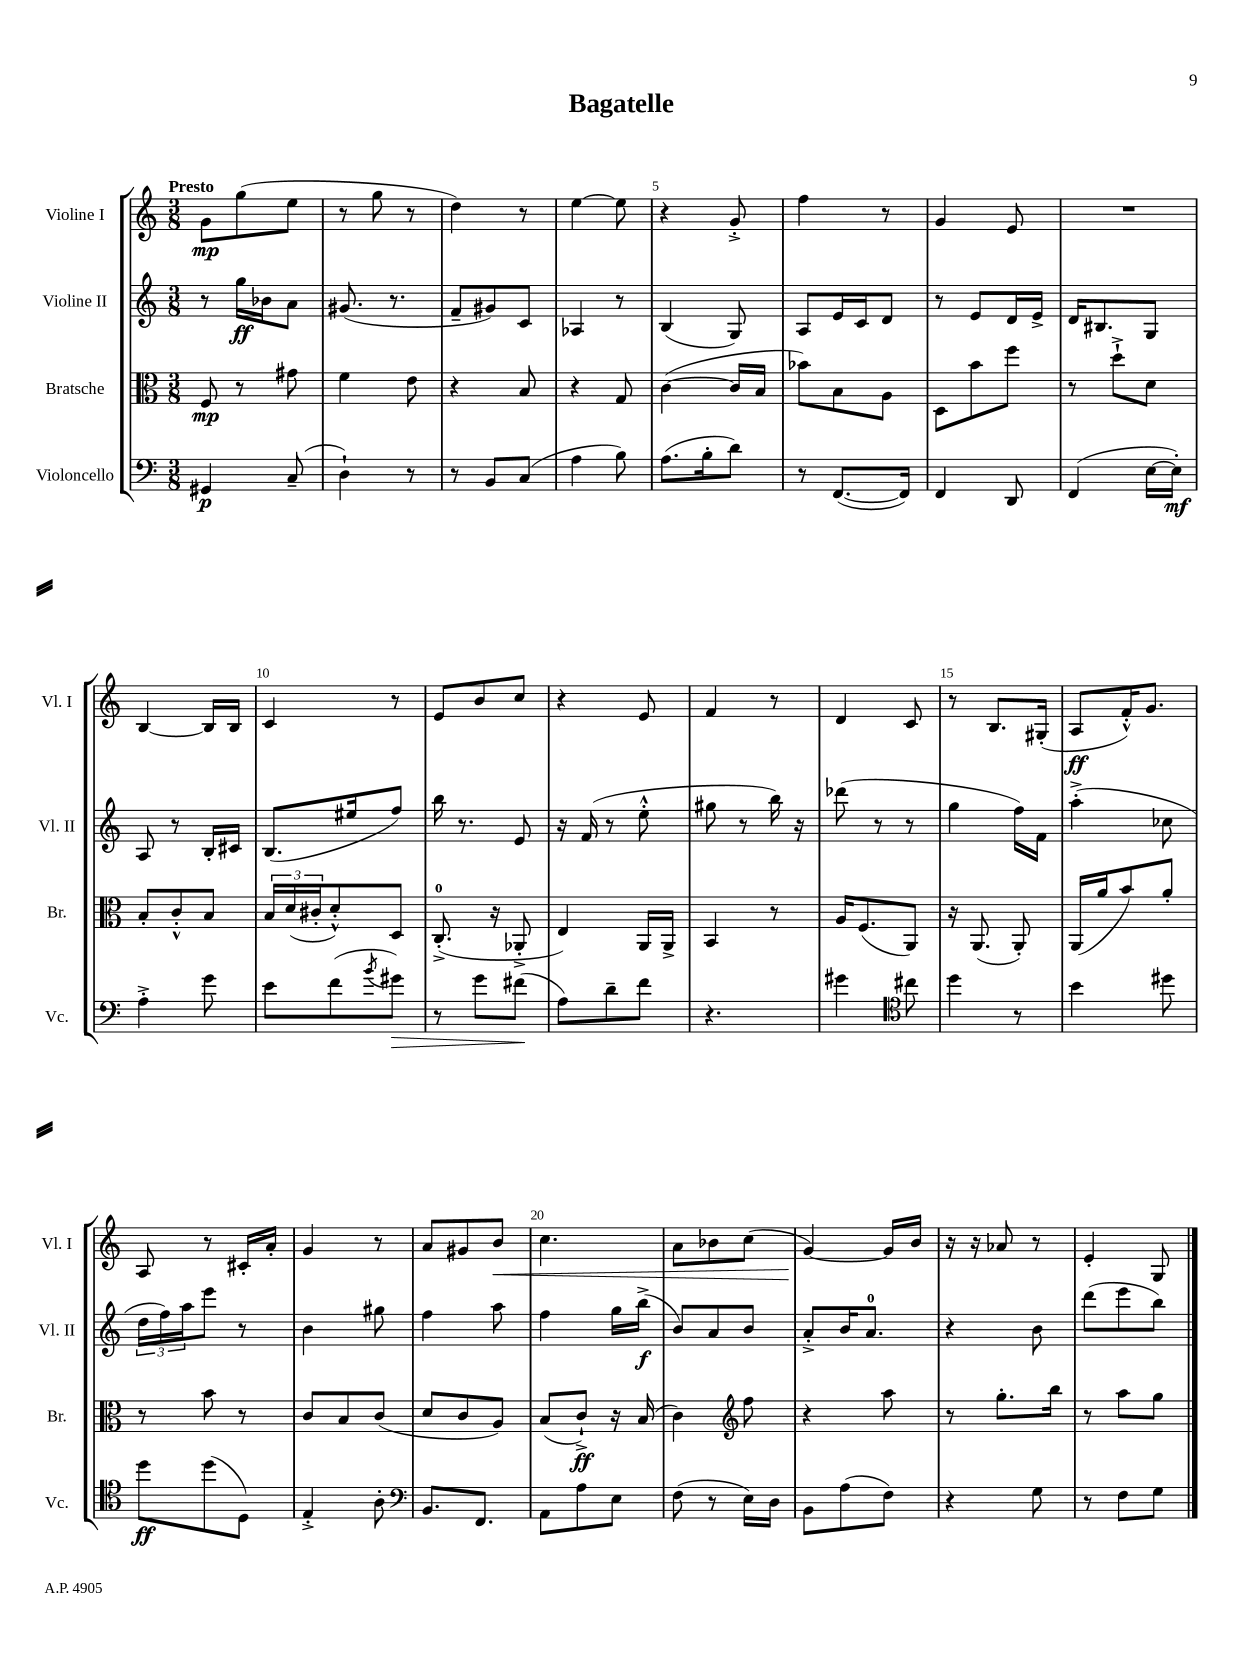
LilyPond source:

\header { title = "Bagatelle" }
<<
\new StaffGroup <<
\new Staff = "s0" \with { instrumentName = "Violine I" shortInstrumentName = "Vl. I" } {
    \clef treble \key c \major \numericTimeSignature \time 3/8 \tempo "Presto"
    g'8\mp g''8( e''8 |
    r8 g''8 r8 |
    d''4) r8 |
    e''4~ e''8 |
    r4 g'8-.-> |
    f''4 r8 |
    g'4 e'8 |
    R4. |
    b4~ b16 b16 |
    c'4 r8 |
    e'8 b'8 c''8 |
    r4 e'8 |
    f'4 r8 |
    d'4 c'8 |
    r8 b8. gis16-.( |
    a8\ff f'16-.-^) g'8. |
    a8 r8 cis'16-. a'16-. |
    g'4 r8 |
    a'8 gis'8 b'8\< |
    c''4. |
    a'8 bes'8 c''8( |
    g'4~\!) g'16 b'16 |
    r16 r16 aes'8 r8 |
    e'4-. g8 \bar "|." |
}
\new Staff = "s1" \with { instrumentName = "Violine II" shortInstrumentName = "Vl. II" } {
    \clef treble \key c \major \numericTimeSignature \time 3/8
    r8 g''16\ff bes'16 a'8 |
    gis'8.( r8. |
    f'8-- gis'8) c'8 |
    aes4 r8 |
    b4( g8) |
    a8 e'16 c'16 d'8 |
    r8 e'8 d'16 e'16-> |
    d'16 bis8. g8 |
    a8 r8 b16-. cis'16 |
    b8.( eis''16 f''8) |
    b''16 r8. e'8 |
    r16 f'16( r8 e''8-.-^ |
    gis''8 r8 b''16) r16 |
    des'''8( r8 r8 |
    g''4 f''16) f'16 |
    a''4-.->( ces''8 |
    \tuplet 3/2 { d''16 f''16) a''16 } e'''8 r8 |
    b'4 gis''8 |
    f''4 a''8 |
    f''4 g''16 b''16->\f( |
    b'8) a'8 b'8 |
    a'8-.-> b'16 a'8.-0 |
    r4 b'8 |
    d'''8( e'''8 b''8) \bar "|." |
}
\new Staff = "s2" \with { instrumentName = "Bratsche" shortInstrumentName = "Br." } {
    \clef alto \key c \major \numericTimeSignature \time 3/8
    f8\mp r8 gis'8 |
    f'4 e'8 |
    r4 b8 |
    r4 g8 |
    c'4~( c'16 b16 |
    bes'8) b8 a8 |
    d8 b'8 f''8 |
    r8 d''8-!-> d'8 |
    b8-. c'8-.-^ b8 |
    \tuplet 3/2 { b16 d'16( cis'16-. } d'8-.-^) d8 |
    c8.-0-.->( r16 aes,8-.-> |
    e4) a,16 a,16-> |
    b,4 r8 |
    a16 f8.( a,8) |
    r16 a,8.( a,8-.) |
    a,16( a'16 b'8) a'8-. |
    r8 b'8 r8 |
    c'8 b8 c'8( |
    d'8 c'8 a8) |
    b8( c'8-!->\ff) r16 b16( |
    c'4) \clef treble f''8 |
    r4 a''8 |
    r8 g''8.-. b''16 |
    r8 a''8 g''8 \bar "|." |
}
\new Staff = "s3" \with { instrumentName = "Violoncello" shortInstrumentName = "Vc." } {
    \clef bass \key c \major \numericTimeSignature \time 3/8
    gis,4\p c8--( |
    d4-!) r8 |
    r8 b,8 c8( |
    a4 b8) |
    a8.( b16-. d'8) |
    r8 f,8.~( f,16) |
    f,4 d,8 |
    f,4( e16~ e16-.\mf) |
    a4-.-> g'8 |
    e'8 f'8( \acciaccatura { b'8 } gis'8\>) |
    r8 g'8 fis'8\!( |
    a8) d'8-- f'8 |
    r4. |
    gis'4 \clef tenor cis''8 |
    d''4 r8 |
    b'4 dis''8 |
    d''8\ff d''8( d8) |
    e4-.-> a8-. |
    \clef bass b,8. f,8. |
    a,8 a8 e8 |
    f8( r8 e16) d16 |
    b,8 a8( f8) |
    r4 g8 |
    r8 f8 g8 \bar "|." |
}
>>
>>
\layout { \context { \Score \override BarNumber.break-visibility = ##(#f #t #t) barNumberVisibility = #(every-nth-bar-number-visible 5) } }
